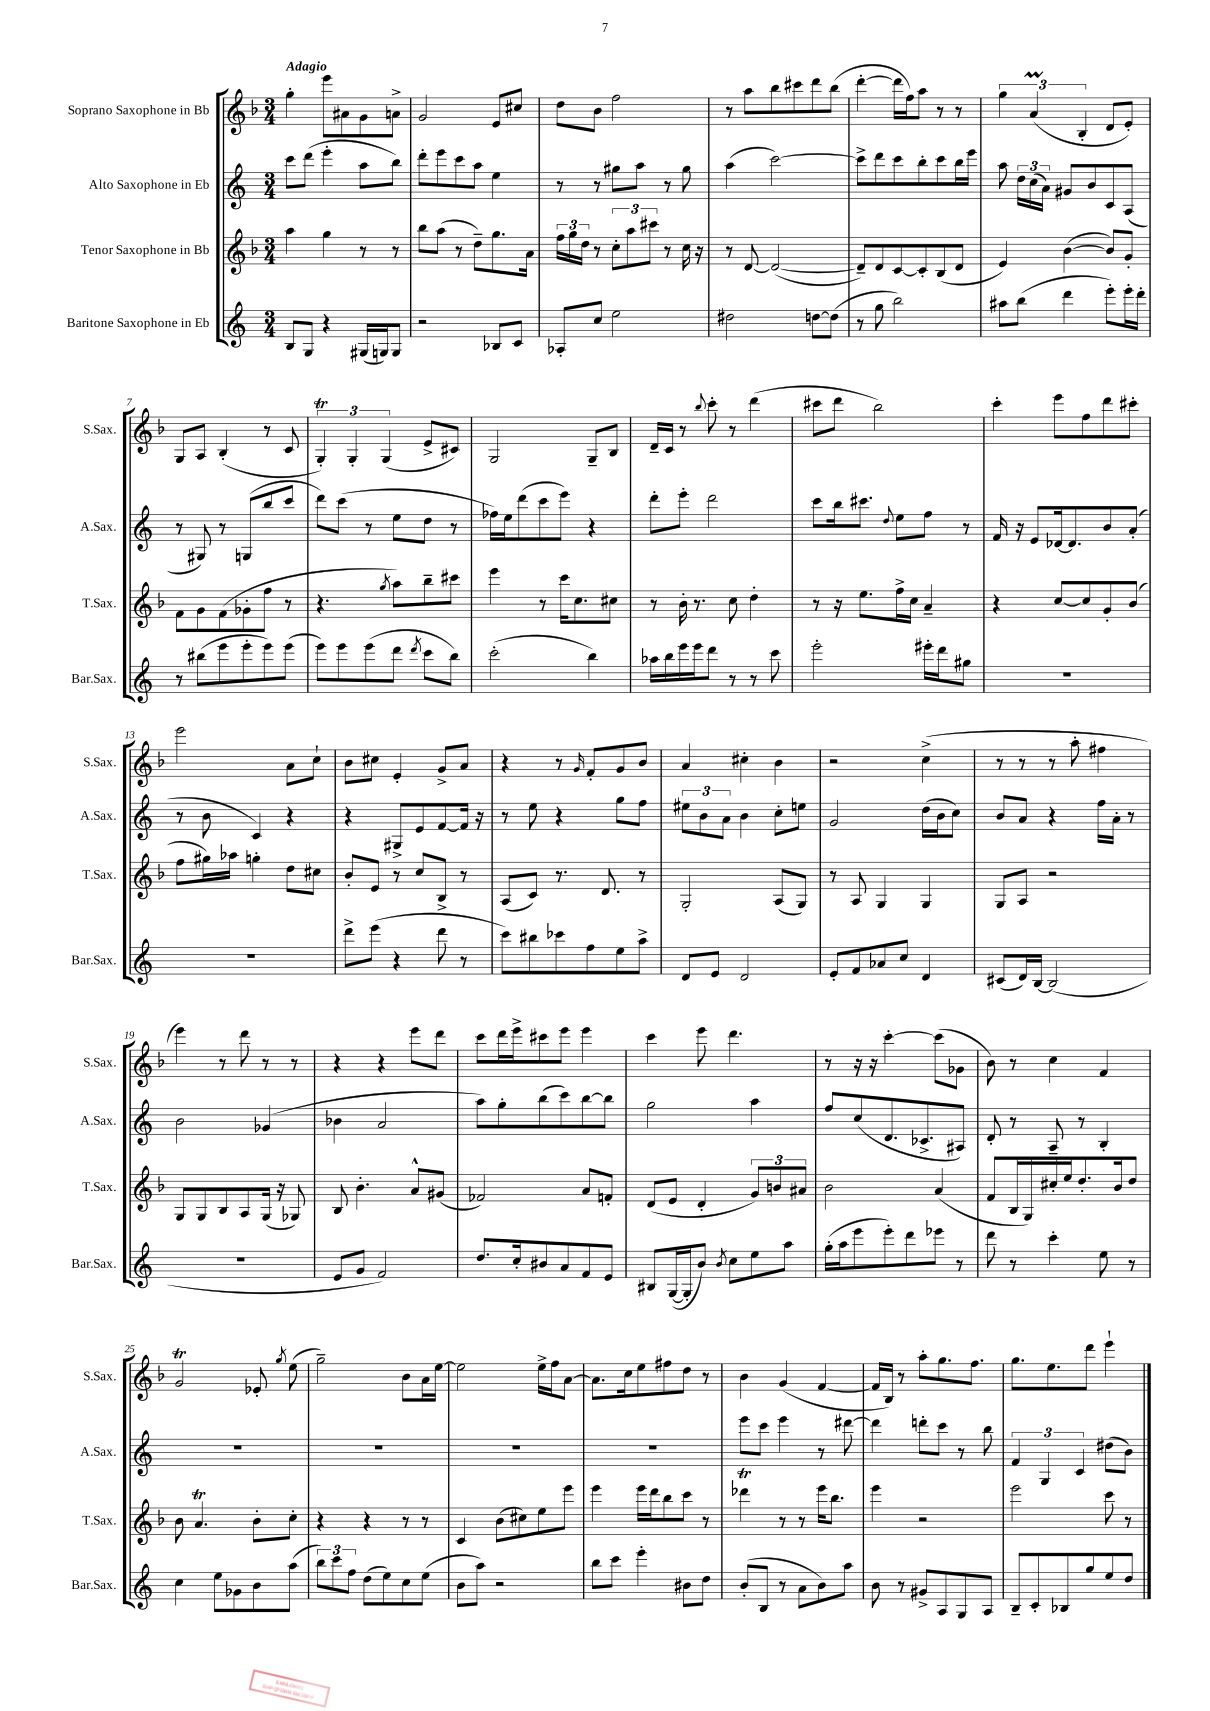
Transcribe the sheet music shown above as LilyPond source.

<<
\new StaffGroup <<
\new Staff = "s0" \with { instrumentName = "Soprano Saxophone in Bb" shortInstrumentName = "S.Sax." } {
    \clef treble \key f \major \numericTimeSignature \time 3/4 \tempo "Adagio"
    \autoBeamOff g''4-. e'''8[ ais'8 g'8 a'8]-> |
    g'2 e'8[ cis''8] |
    d''8[ bes'8] f''2 |
    r8 a''8[ bes''8 cis'''8 d'''8 bes''8]( |
    d'''4~-. d'''16[ f''16) a''8] r8 r8 |
    \tuplet 3/2 { g''4 a'4\prall( bes4-. } d'8[ e'8]-.) |
    g8[ a8] bes4-.( r8 c'8 |
    \tuplet 3/2 { g4-.\trill) g4-. g4( } e'8[-> cis'8]) |
    g2 g8[-- bes8] |
    d'16[-- c'16] r8 \appoggiatura { bes''8 } c'''8-. r8 d'''4( |
    cis'''8[ d'''8] bes''2) |
    c'''4-. e'''8[ f''8 d'''8 cis'''8]-. |
    e'''2 a'8[ c''8]-! |
    bes'8[ cis''8] e'4-. g'8[-> a'8] |
    r4 r8 \grace { g'16 } f'8[-. g'8 bes'8] |
    a'4 cis''4-. bes'4 |
    r2 c''4->( |
    r8 r8 r8 a''8-. fis''4 |
    e'''4) r8 d'''8 r8 r8 |
    r4 r4 e'''8[ d'''8] |
    c'''8[ d'''16 e'''16-> cis'''8 e'''8] e'''4 |
    c'''4 e'''8 d'''4. |
    r8 r16 r16 c'''4~-. c'''8[( ges'8] |
    bes'8) r8 c''4 f'4 |
    g'2\trill ees'8-. \acciaccatura { g''8 } e''8( |
    g''2--) bes'8[ a'16 e''16]~ |
    e''2 e''16[-> f''16 a'8]~ |
    a'8.[ c''16 e''8 fis''8 d''8] r8 |
    bes'4 g'4( f'4~ |
    f'16[ bes16]) r8 a''8[-. g''8. f''8.] |
    g''8.[ e''8. d'''8] e'''4-! \bar "|." |
}
\new Staff = "s1" \with { instrumentName = "Alto Saxophone in Eb" shortInstrumentName = "A.Sax." } {
    \clef treble \key c \major \numericTimeSignature \time 3/4
    \autoBeamOff c'''8[ d'''8]( e'''4-. a''8[ b''8]) |
    d'''8[-. e'''8 c'''8 a''8] e''4 |
    r8 r8 gis''8[ a''8] r8 gis''8 |
    a''4( c'''2~) |
    c'''8[-> d'''8 c'''8 b''8-. c'''8 b''16 e'''16] |
    a''8 \tuplet 3/2 { d''16[ c''16( a'16]) } gis'8[ b'8 c'8 a8]( |
    r8 gis8) r8 g8[( b''8 c'''8] |
    d'''8[) c'''8]( r8 e''8[ d''8] r8 |
    fes''16[) e''16 d'''8( c'''8 e'''8]) r4 |
    d'''8[-. e'''8]-. d'''2 |
    c'''8[ b''16 cis'''8.] \appoggiatura { d''8 } e''8[ f''8] r8 |
    f'16 r16 e'8[ des'16~ des'8. b'8 a'8]-.( |
    r8 b'8 c'4) r4 |
    r4 gis8[-> e'8 f'8~ f'16] r16 |
    r8 e''8 r4 g''8[ f''8] |
    \tuplet 3/2 { eis''8[ b'8 a'8] } b'4 c''8[-. e''8] |
    g'2 d''16[( b'16 c''8]) |
    b'8[ a'8] r4 f''16[ a'16]-. r8 |
    b'2 ges'4( |
    bes'4 a'2 |
    a''8[) g''8-. b''8( c'''8) b''8~ b''8] |
    g''2 a''4 |
    f''8[ c''8( d'8. ces'8.-> ais8]) |
    d'8-. r8 a8-- r8 b4-. |
    R2. |
    R2. |
    R2. |
    R2. |
    e'''8[ c'''8] e'''4 r8 dis'''8~ |
    dis'''4 d'''8[-. c'''8] r8 b''8 |
    \tuplet 3/2 { f'4 g4 c'4 } dis''8[( b'8]) \bar "|." |
}
\new Staff = "s2" \with { instrumentName = "Tenor Saxophone in Bb" shortInstrumentName = "T.Sax." } {
    \clef treble \key f \major \numericTimeSignature \time 3/4
    \autoBeamOff a''4 g''4 r8 r8 |
    bes''8[ a''8]( r8 d''8[--) g''8. a'16] |
    \tuplet 3/2 { f''16[ g''16 d''16] } r8 \tuplet 3/2 { c''8[-. a''8 cis'''8] } r8 c''16 r16 |
    r8 d'8~ d'2~( |
    d'8[--) d'8 c'8~ c'8-. bes8( d'8] |
    e'4) bes'4~( bes'8[) g'8]-. |
    f'8[ g'8 f'8( ges'8-. f''8] r8 |
    r4. \acciaccatura { g''8 } a''8[) bes''8-- cis'''8] |
    e'''4 r8 c'''16[ c''8. cis''8] |
    r8 bes'16-. r8. c''8 d''4-. |
    r8 r16 e''8.[ f''16-> c''16] a'4-- |
    r4 c''8[~ c''8 g'8-. bes'8]( |
    f''8[ gis''16) aes''16] g''4-. d''8[ cis''8] |
    bes'8[-. e'8] r8 c''8[ bes8]-> r8 |
    a8[( c'8]) r8. d'8. r8 |
    g2-. a8[( g8]) |
    r8 a8 g4 g4 |
    g8[ a8] r2 |
    g8[ g8 bes8 a8 g16]( r16 ges8) |
    bes8 bes'4.-. a'8[-^ gis'8]( |
    fes'2) a'8[ f'8]-. |
    d'8[( e'8] d'4-. \tuplet 3/2 { g'8[) b'8 ais'8] } |
    bes'2 a'4( |
    f'8[ bes16 g16) cis''16-. e''16 d''8.-. bes'16 d''8] |
    bes'8 a'4.\trill bes'8[-. c''8]-. |
    r4 r4 r8 r8 |
    c'4 bes'8[( cis''8) e''8 e'''8] |
    e'''4 e'''16[ d'''16 bes''8 c'''8] r8 |
    des'''4\trill r8 r8 e'''16[ bes''8.] |
    e'''4 r2 |
    e'''2 c'''8 r8 \bar "|." |
}
\new Staff = "s3" \with { instrumentName = "Baritone Saxophone in Eb" shortInstrumentName = "Bar.Sax." } {
    \clef treble \key c \major \numericTimeSignature \time 3/4
    \autoBeamOff b8[ g8] r4 gis16[( g16) g8] |
    r2 bes8[ c'8] |
    aes8[-. c''8] e''2 |
    dis''2 d''8[~ d''8]( |
    r8 g''8 b''2) |
    ais''8[ b''8]( d'''4 e'''8[-.) e'''16-. d'''16]-. |
    r8 bis''8[( e'''8 e'''8-. e'''8) e'''8]( |
    e'''8[) e'''8 e'''8( d'''8] \acciaccatura { d'''8 } c'''8[ b''8]) |
    c'''2-.( b''4) |
    aes''16[ b''16 e'''16 e'''16 d'''8] r8 r8 c'''8 |
    e'''2-. eis'''16[-. d'''16 gis''8] |
    R2. |
    R2. |
    d'''8[-> e'''8]( r4 d'''8 r8 |
    c'''8[) bis''8 ces'''8 f''8 e''8 a''8]-> |
    d'8[ e'8] d'2 |
    e'8[-. f'8 aes'8 c''8] d'4 |
    cis'8[( d'16) b16]~ b2( |
    R2. |
    e'8[ g'8] f'2) |
    d''8.[ c''16-. bis'8 a'8 f'8 e'8] |
    bis8[ g16~( g16-. b'8]) \acciaccatura { b'8 } c''8[ e''8 a''8] |
    g''16[-.( a''16 e'''8 e'''8-.) d'''8 ees'''8] r8 |
    d'''8 r8 c'''4-. e''8 r8 |
    c''4 e''8[ ges'8 b'8 a''8]( |
    \tuplet 3/2 { b''8[) c'''8 f''8] } d''8[( e''8) c''8 e''8]( |
    b'8[ a''8]) r2 |
    b''8[ c'''8] e'''4-. bis'8[ d''8] |
    b'8[-.( b8] r8 a'8[ b'8) a''8] |
    b'8 r8 gis'8[-> a8 g8 a8] |
    b8[-- c'8-. bes8 g''8 e''8 d''8] \bar "|." |
}
>>
>>
